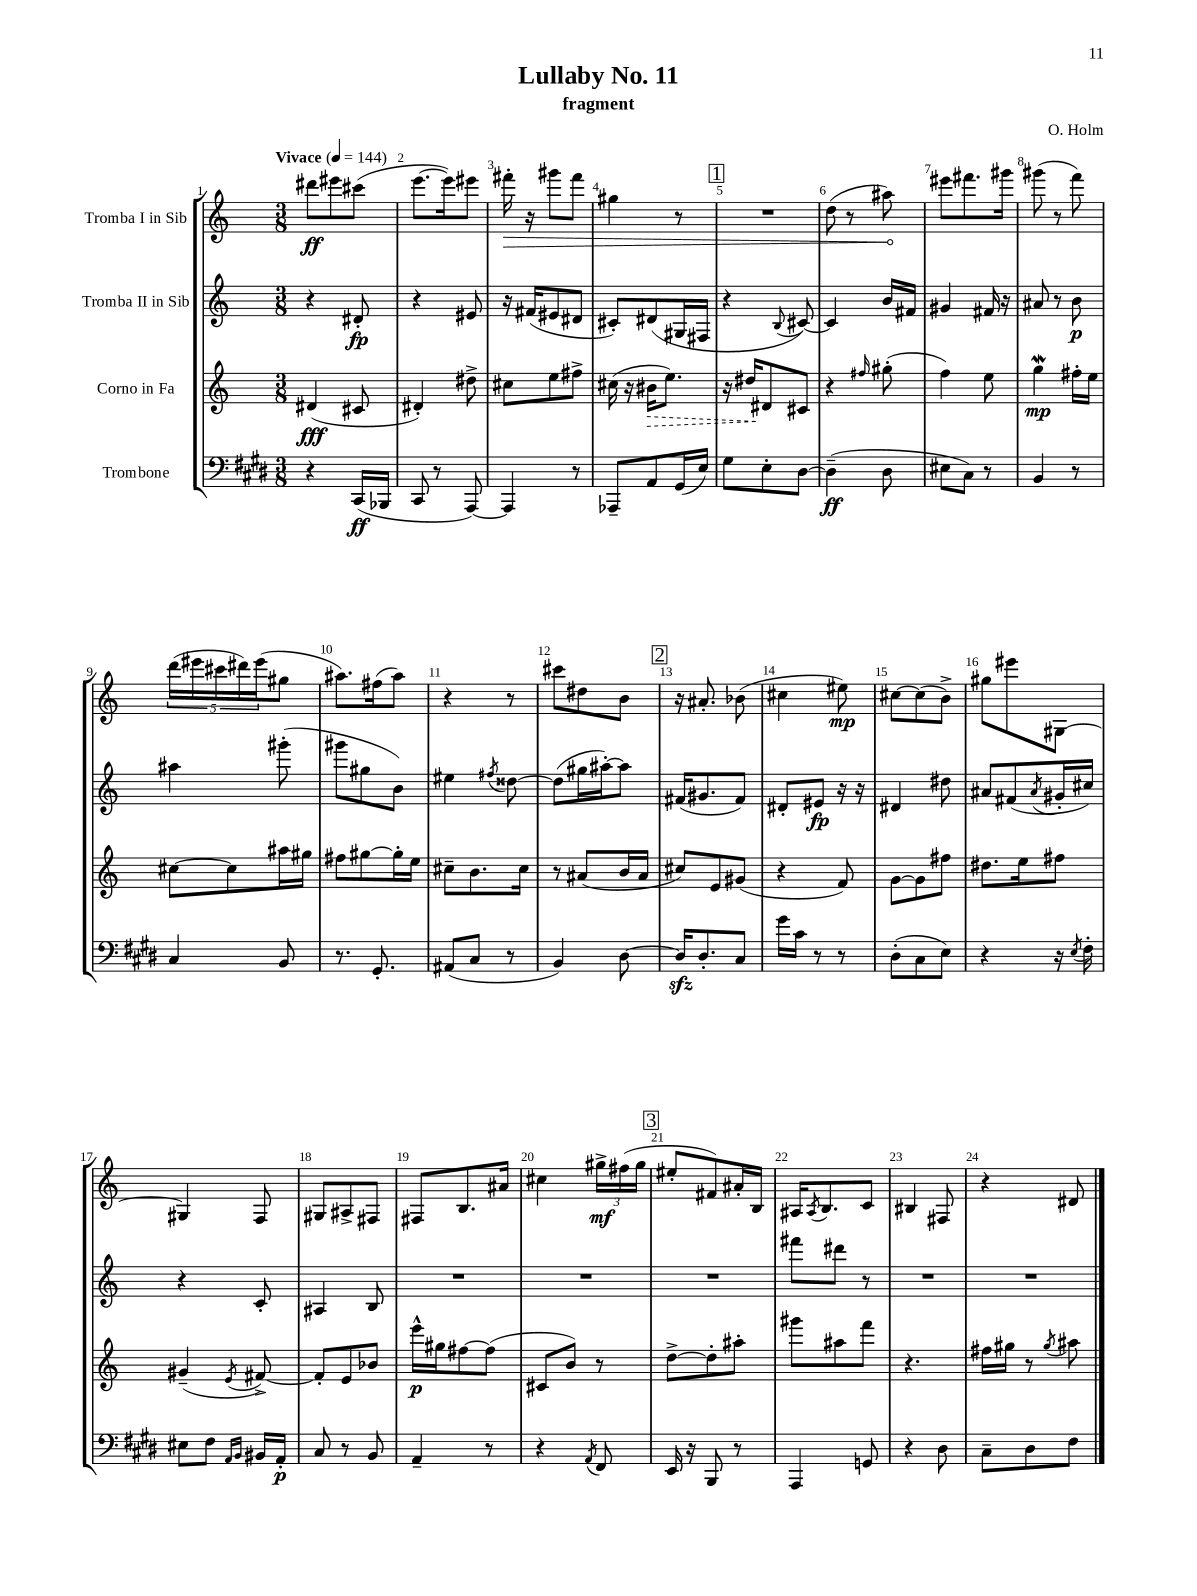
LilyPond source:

\header { title = "Lullaby No. 11" composer = "O. Holm" subtitle = "fragment" }
<<
\new StaffGroup <<
\new Staff = "s0" \with { instrumentName = "Tromba I in Sib" } {
    \clef treble \key c \major \numericTimeSignature \time 3/8 \tempo "Vivace" 4 = 144
    dis'''8\ff eis'''8 cis'''8( |
    e'''8.~ e'''16) eis'''8 |
    \once \override Hairpin.circled-tip = ##t fis'''16-.\> r16 gis'''8 fis'''8 |
    gis''4 r8 |
    \mark \markup { \box "1" } R4. |
    d''8( r8 ais''8\!) |
    eis'''8 fis'''8. gis'''16 |
    gis'''8( r8 f'''8) |
    \tuplet 5/4 { d'''16( eis'''16 cis'''16 dis'''16) eis'''16( } gis''8 |
    ais''8.) fis''16( ais''8) |
    r4 r8 |
    cis'''8 dis''8 b'8 |
    \mark \markup { \box "2" } r16 ais'8.-. bes'8( |
    cis''4 eis''8\mp) |
    cis''8~ cis''8( b'8->) |
    gis''8 eis'''8 gis8~ |
    gis4 f8 |
    gis8 ais8-> fis8 |
    fis8 b8. ais'16 |
    cis''4 \tuplet 3/2 { gis''16->\mf fis''16( gis''16 } |
    \mark \markup { \box "3" } eis''8-. fis'8) ais'16-. b16 |
    ais16 \acciaccatura { ais8 } b8. c'8 |
    bis4 fis8 |
    r4 dis'8 \bar "|." |
}
\new Staff = "s1" \with { instrumentName = "Tromba II in Sib" } {
    \clef treble \key c \major \numericTimeSignature \time 3/8
    r4 dis'8-.\fp |
    r4 eis'8 |
    r16 fis'16( eis'8 dis'8 |
    cis'8-.) dis'8( gis16 fis16 |
    \mark \markup { \box "1" } r4 \appoggiatura { b8 } cis'8~) |
    cis'4 b'16 fis'16 |
    gis'4 fis'16 r16 |
    ais'8 r8 b'8\p |
    ais''4 gis'''8-.( |
    gis'''8 gis''8 b'8) |
    eis''4 \acciaccatura { fis''8 } disis''8~ |
    disis''8( gis''16 ais''16~-.) ais''8 |
    \mark \markup { \box "2" } fis'16( gis'8. fis'8) |
    dis'8-. eis'8\fp r16 r16 |
    dis'4 dis''8 |
    ais'8 fis'8( \acciaccatura { ais'8 } gis'16-. cis''16) |
    r4 c'8-. |
    ais4 b8 |
    R4. |
    R4. |
    \mark \markup { \box "3" } R4. |
    fis'''8 dis'''8 r8 |
    R4. |
    R4. \bar "|." |
}
\new Staff = "s2" \with { instrumentName = "Corno in Fa" } {
    \clef treble \key c \major \numericTimeSignature \time 3/8
    dis'4\fff( cis'8 |
    dis'4-.) dis''8-> |
    cis''8 e''8 fis''8-> |
    cis''16( r16 \once \override Hairpin.style = #'dashed-line bis'16\> e''8.) |
    \mark \markup { \box "1" } r16 dis''16\! dis'8 cis'8 |
    r4 \grace { fis''16 } gis''8-.( |
    f''4) e''8 |
    g''4\mordent\mp fis''16-. e''16 |
    cis''8~ cis''8 ais''16 gis''16 |
    fis''8 gis''8~ gis''16-. e''16 |
    cis''8-- b'8. cis''16 |
    r8 ais'8( b'16 ais'16 |
    \mark \markup { \box "2" } cis''8) e'8 gis'8( |
    r4 f'8) |
    g'8~ g'8 fis''8 |
    dis''8. e''16 fis''8 |
    gis'4--( \acciaccatura { e'8 } fis'8~->) |
    fis'8-. e'8 bes'8 |
    e'''16-^\p gis''16 fis''8~ fis''8( |
    cis'8 b'8) r8 |
    \mark \markup { \box "3" } d''8~-> d''8-. ais''8-. |
    gis'''8 ais''8 f'''8 |
    r4. |
    fis''16 gis''16 r8 \acciaccatura { gis''8 } ais''8 \bar "|." |
}
\new Staff = "s3" \with { instrumentName = "Trombone" } {
    \clef bass \key e \major \numericTimeSignature \time 3/8
    r4 cis,16\ff( bes,,16 |
    cis,8 r8 a,,8~) |
    a,,4 r8 |
    aes,,8-- a,8 gis,16( e16) |
    \mark \markup { \box "1" } gis8 e8-. dis8~ |
    dis4--\ff( dis8 |
    eis8 cis8) r8 |
    b,4 r8 |
    cis4 b,8 |
    r8. gis,8.-. |
    ais,8( cis8 r8 |
    b,4) dis8~ |
    \mark \markup { \box "2" } dis16\sfz dis8.-. cis8 |
    gis'16 cis'16 r8 r8 |
    dis8-.( cis8 e8) |
    r4 r16 \acciaccatura { e8 } fis16-. |
    eis8 fis8 \grace { a,16 b,16 } bis,16 a,16-.\p |
    cis8 r8 b,8 |
    a,4-- r8 |
    r4 \acciaccatura { a,8 } fis,8 |
    \mark \markup { \box "3" } e,16 r16 b,,8 r8 |
    a,,4 g,8 |
    r4 dis8 |
    cis8-- dis8 fis8 \bar "|." |
}
>>
>>
\layout { \context { \Score \override BarNumber.break-visibility = ##(#f #t #t) barNumberVisibility = #all-bar-numbers-visible } }
